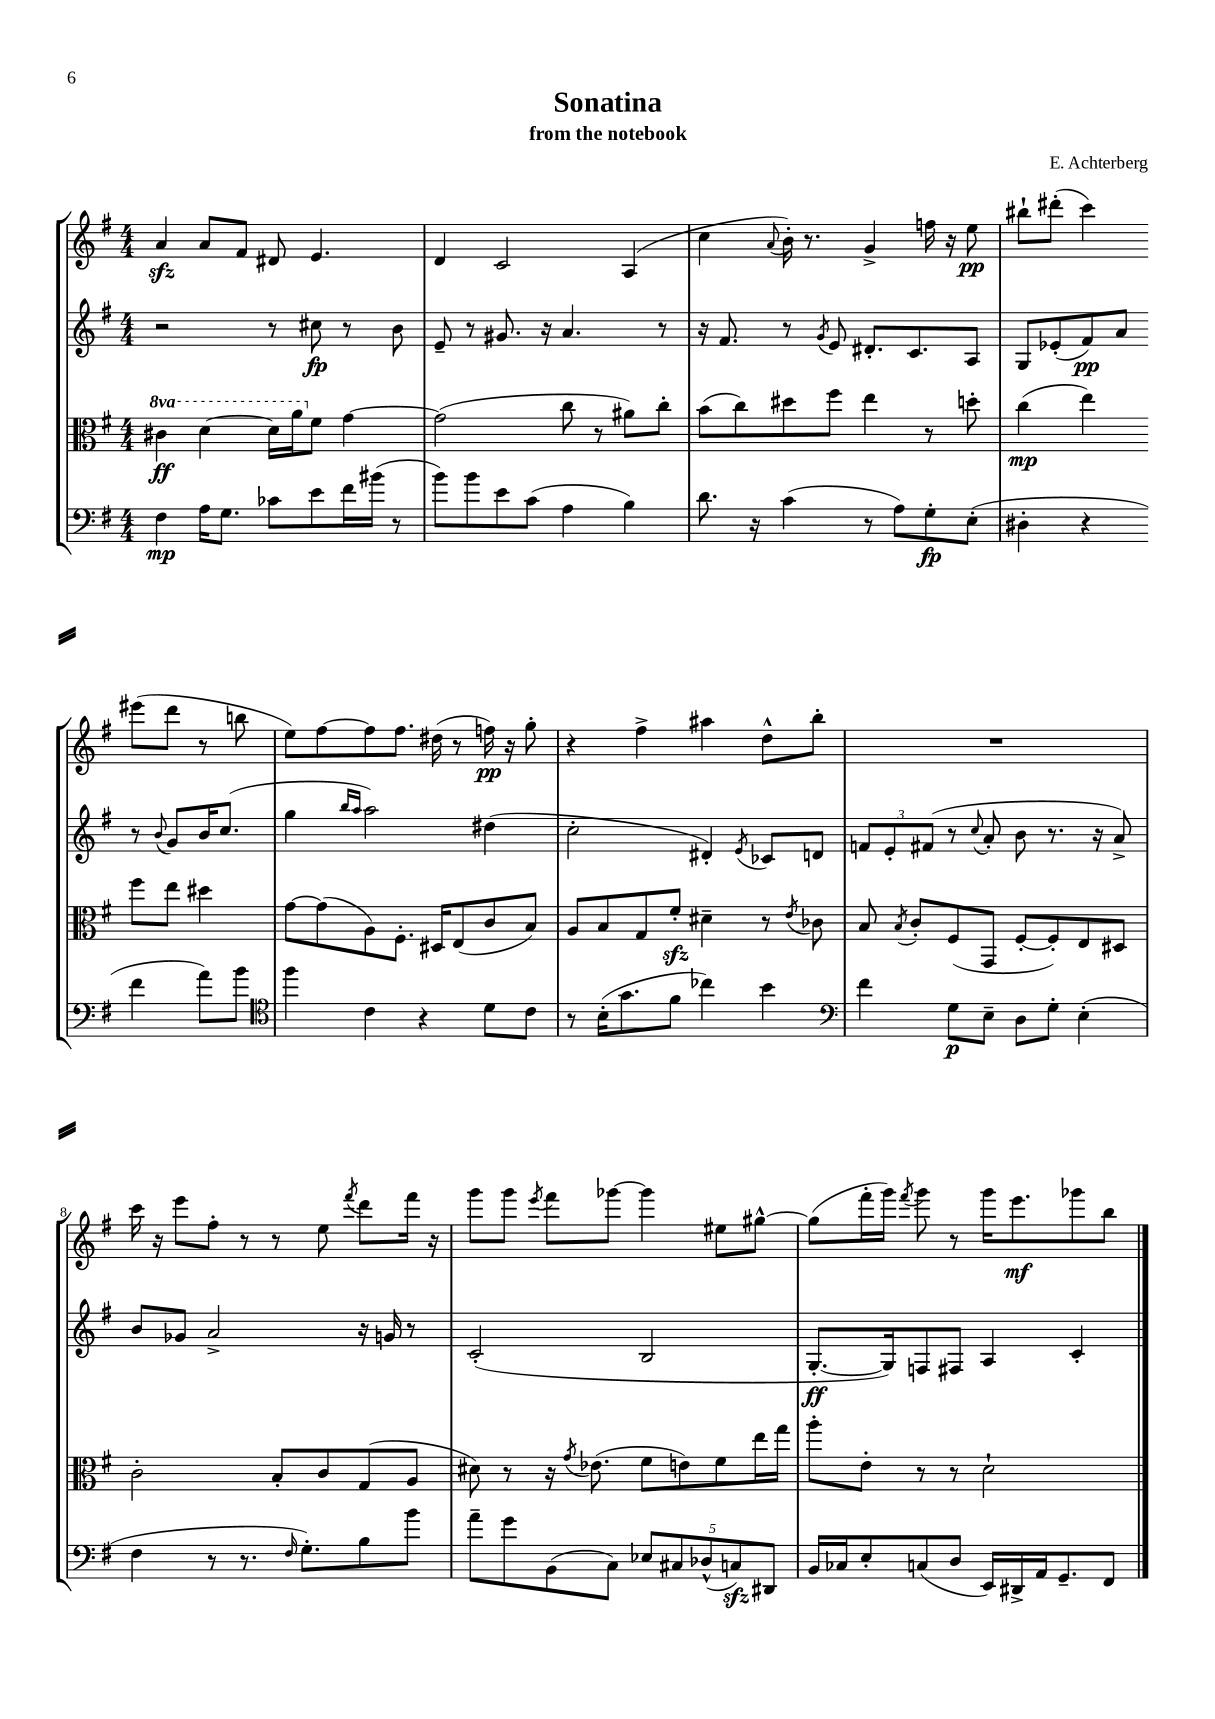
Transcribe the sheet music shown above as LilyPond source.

\header { title = "Sonatina" composer = "E. Achterberg" subtitle = "from the notebook" }
<<
\new StaffGroup <<
\new Staff = "s0" {
    \clef treble \key g \major \numericTimeSignature \time 4/4
    \autoBeamOff a'4\sfz a'8[ fis'8] dis'8 e'4. |
    d'4 c'2 a4( |
    c''4 \appoggiatura { a'8 } b'16-.) r8. g'4-> f''16 r16 e''8\pp |
    bis''8[-! dis'''8]-.( c'''4) eis'''8[( dis'''8] r8 b''8 |
    e''8[) fis''8~ fis''8 fis''8.] dis''16( r8 f''16\pp) r16 g''8-. |
    r4 fis''4-> ais''4 d''8[-^ b''8]-. |
    R1 |
    c'''16 r16 e'''8[ fis''8]-. r8 r8 e''8 \acciaccatura { fis'''8 } d'''8[ fis'''16] r16 |
    g'''8[ g'''8] \acciaccatura { e'''8 } fis'''8[ ges'''8]~ ges'''4 eis''8[ gis''8]~-^ |
    gis''8[( fis'''16-. g'''16]) \acciaccatura { fis'''8 } g'''8 r8 g'''16[ e'''8.\mf ges'''8 b''8] \bar "|." |
}
\new Staff = "s1" {
    \clef treble \key g \major \numericTimeSignature \time 4/4
    \autoBeamOff r2 r8 cis''8\fp r8 b'8 |
    e'8-- r8 gis'8. r16 a'4. r8 |
    r16 fis'8. r8 \acciaccatura { g'8 } e'8 dis'8.[-. c'8. a8] |
    g8[ ees'8-.( fis'8\pp) a'8] r8 \appoggiatura { b'8 } g'8[ b'16 c''8.]( |
    g''4 \grace { b''16[ a''16] } a''2) dis''4( |
    c''2-. dis'4-.) \acciaccatura { e'8 } ces'8[ d'8] |
    \tuplet 3/2 { f'8[ e'8-. fis'8]( } r8 \appoggiatura { c''8 } a'8-. b'8 r8. r16 a'8->) |
    b'8[ ges'8] a'2-> r16 g'16 r8 |
    c'2-.( b2 |
    g8.[~-.\ff g16) f8 fis8] a4 c'4-. \bar "|." |
}
\new Staff = "s2" {
    \clef alto \key g \major \numericTimeSignature \time 4/4 \set Staff.ottavationMarkups = #ottavation-simple-ordinals
    \autoBeamOff \ottava #1 cis''4\ff d''4~ d''16[ a''16 \ottava #0 fis'8] g'4~ |
    g'2( c''8 r8 ais'8[) c''8]-. |
    b'8[( c''8) dis''8 fis''8] e''4 r8 d''8-. |
    c''4\mp( e''4) fis''8[ e''8] dis''4 |
    g'8[~ g'8( a8) fis8.]-. dis16[ e8( c'8 b8]) |
    a8[ b8 g8 fis'8]-.\sfz dis'4-- r8 \acciaccatura { e'8 } ces'8 |
    b8 \acciaccatura { b8 } c'8[-. fis8( g,8] fis8[~-. fis8-.) e8 dis8] |
    c'2-. b8[-. c'8 g8( a8] |
    dis'8) r8 r16 \acciaccatura { g'8 } ees'8.( fis'8[ e'8) fis'8 e''16 g''16] |
    a''8[-. e'8]-. r8 r8 d'2-! \bar "|." |
}
\new Staff = "s3" {
    \clef bass \key g \major \numericTimeSignature \time 4/4
    \autoBeamOff fis4\mp a16[ g8.] ces'8[ e'8 fis'16 bis'16]( r8 |
    b'8[) b'8 e'8 c'8]( a4 b4) |
    d'8. r16 c'4( r8 a8[) g8-.\fp e8]-.( |
    dis4-. r4 fis'4 a'8[) b'8] |
    \clef tenor fis''4 c'4 r4 d'8[ c'8] |
    r8 b16[-.( g'8. fis'8] ces''4) b'4 |
    \clef bass fis'4 g8[\p e8]-- d8[ g8]-. e4-.( |
    fis4 r8 r8. \grace { fis16 } g8.[-.) b8 b'8] |
    a'8[-- g'8 b,8( c8]) \tuplet 5/4 { ees8[ cis8 des8-^( c8\sfz) dis,8] } |
    b,16[ ces16 e8-. c8( d8] e,16[) dis,16-> a,16 g,8.-- fis,8] \bar "|." |
}
>>
>>
